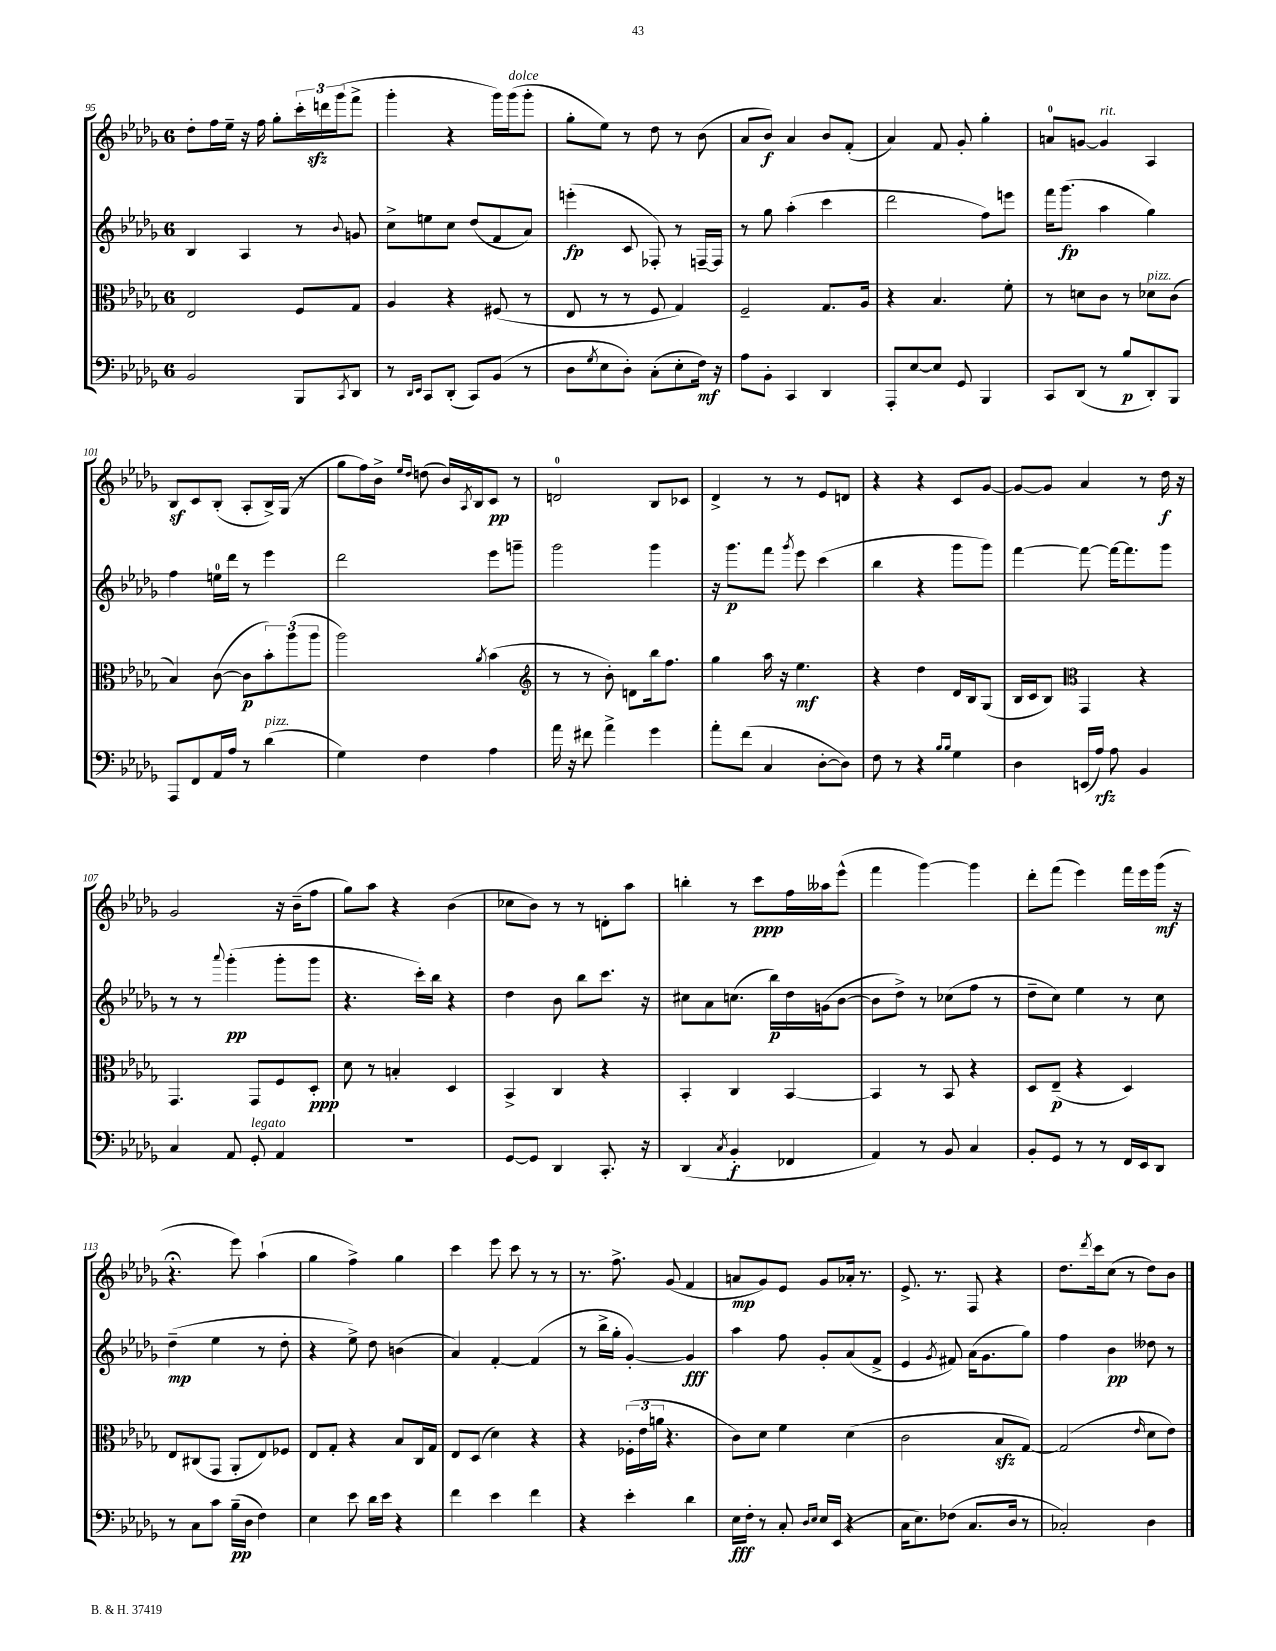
<<
\new StaffGroup <<
\new Staff = "s0" {
    \clef treble \key des \major \once \override Staff.TimeSignature.style = #'single-digit \time 6/8
    des''8-. f''16 ees''16-- r16 f''16 ges''8-. \tuplet 3/2 { c'''16-. d'''16\sfz ges'''16( } f'''8-> |
    ges'''4-. r4 ges'''16) ges'''16^\markup { \italic "dolce" }( ges'''8-. |
    ges''8-. ees''8) r8 des''8 r8 bes'8( |
    aes'8 bes'8\f) aes'4 bes'8 f'8-.( |
    aes'4) f'8 ges'8-. ges''4-. |
    a'8-0 g'8~ g'4^\markup { \italic "rit." } aes4 |
    bes8\sf c'8 bes8-.( aes8-. bes16->) ges16( r8 |
    ges''8 f''16) bes'16-> \grace { ees''16 des''16 } d''8( bes'16) \acciaccatura { aes8 } bes16 c'8\pp r8 |
    d'2-0 bes8 ces'8 |
    des'4-> r8 r8 ees'8 d'8 |
    r4 r4 c'8 ges'8~ |
    ges'8~ ges'8 aes'4 r8 des''16\f r16 |
    ges'2 r16 bes'16--( f''8 |
    ges''8) aes''8 r4 bes'4( |
    ces''8 bes'8) r8 r8 d'8-. aes''8 |
    b''4-. r8 c'''8\ppp f''16 aeses''16 ees'''8-^( |
    f'''4 ges'''4~) ges'''4 |
    des'''8-. f'''8( ees'''4) f'''16 ees'''16 ges'''16\mf( r16 |
    r4.\fermata ees'''8) aes''4-!( |
    ges''4 f''4->) ges''4 |
    c'''4 ees'''8 c'''8 r8 r8 |
    r8. f''8.-> ges'8( f'4 |
    a'8\mp ges'8) ees'8 ges'8 aes'16-. r8. |
    ees'8.-> r8. f8 r4 |
    des''8. \acciaccatura { des'''8 } c'''16 c''8( r8 des''8) bes'8 \bar "|." |
}
\new Staff = "s1" {
    \clef treble \key des \major \once \override Staff.TimeSignature.style = #'single-digit \time 6/8
    bes4 aes4 r8 \appoggiatura { bes'8 } g'8 |
    c''8-> e''8 c''8 des''8( f'8 aes'8) |
    e'''4-.\fp( c'8 fes8-.) r8 f16~-- f16 |
    r8 ges''8 aes''4-.( c'''4 |
    des'''2 f''8) e'''8 |
    f'''16 ges'''8.\fp( aes''4 ges''4) |
    f''4 e''16-0 des'''16 r8 ees'''4 |
    des'''2 ees'''8 g'''8-- |
    ges'''2 ges'''4 |
    r16 ges'''8.\p f'''8 \acciaccatura { ges'''8 } ees'''8 c'''4( |
    bes''4 r4 ges'''8 ges'''8) |
    f'''4~ f'''8~ f'''16~ f'''8. ges'''8 |
    r8 r8 \appoggiatura { aes'''8 } ges'''4-.\pp( ges'''8-. ges'''8 |
    r4. c'''16-.) bes''16 r4 |
    des''4 bes'8 bes''8 c'''8. r16 |
    cis''8 aes'8 c''8.( bes''16\p) des''16 g'16( bes'8~ |
    bes'8 des''8->) r8 ces''8( f''8 r8 |
    des''8-- c''8) ees''4 r8 c''8 |
    des''4--\mp( ees''4 r8 des''8-. |
    r4 ees''8->) des''8 b'4( |
    aes'4) f'4~-. f'4( |
    r8 bes''16-> ges''16-. ges'4~-.) ges'4\fff |
    aes''4 f''8 ges'8-. aes'8( f'8-> |
    ees'4 \acciaccatura { ges'8 } fis'8) aes'16( ges'8. ges''8) |
    f''4 bes'4\pp deses''8 r8 \bar "|." |
}
\new Staff = "s2" {
    \clef alto \key des \major \once \override Staff.TimeSignature.style = #'single-digit \time 6/8
    ees2 f8 ges8 |
    aes4 r4 fis8( r8 |
    ees8 r8 r8 f8 ges4) |
    f2-- ges8. aes16 |
    r4 bes4. f'8-. |
    r8 d'8 c'8 r8 des'8^\markup { \italic "pizz." } c'8( |
    bes4) c'8~( c'8\p \tuplet 3/2 { bes'8-.) aes''8( aes''8 } |
    aes''2) \acciaccatura { aes'8 } bes'4( |
    \clef treble r8 r8 bes'8-.) d'8 bes''16 f''8. |
    ges''4 aes''16 r16 ees''4.\mf |
    r4 des''4 des'16 bes16 ges8( |
    bes16 c'16 bes8) \clef alto ges,4 r4 |
    ges,4. ges,8 f8 des8-.\ppp |
    des'8 r8 b4-. des4 |
    bes,4-> c4 r4 |
    bes,4-. c4 bes,4~ |
    bes,4 r8 bes,8 r4 |
    des8 ees8--\p( r4 des4) |
    ees8 cis8( ges,8 aes,8-. ees8) fes8 |
    ees8 ges8-. r4 bes8 c16 ges16 |
    ees8 des8( des'4) r4 |
    r4 \tuplet 3/2 { fes16-.( ees'16 a'16 } r4. |
    c'8) des'8 f'4 des'4( |
    c'2 bes8\sfz ges8~) |
    ges2( \grace { ees'16 } des'8 ees'8) \bar "|." |
}
\new Staff = "s3" {
    \clef bass \key des \major \once \override Staff.TimeSignature.style = #'single-digit \time 6/8
    bes,2 bes,,8 \acciaccatura { c,8 } des,8 |
    r8 \grace { des,16 ees,16 } c,8 des,8-.( c,8) bes,8( r8 |
    des8 \acciaccatura { ges8 } ees8 des8-.) c8-.( ees8-. f16\mf) r16 |
    aes8 bes,8-. c,4 des,4 |
    aes,,8-. ees8~ ees8 ges,8 bes,,4 |
    c,8 des,8( r8 bes8\p des,8-.) bes,,8 |
    aes,,8 f,8 aes,16 aes16 r8 des'4^\markup { \italic "pizz." }( |
    ges4) f4 aes4 |
    aes'16 r16 fis'8 aes'4-> ges'4 |
    aes'8-. f'8( c4 des8~-. des8) |
    f8 r8 r4 \grace { bes16 bes16 } ges4 |
    des4 e,16( aes16\rfz) aes8 bes,4 |
    c4 aes,8 ges,8-.^\markup { \italic "legato" } aes,4 |
    R2. |
    ges,8~ ges,8 des,4 c,8.-. r16 |
    des,4( \acciaccatura { c8 } bes,4-.\f fes,4 |
    aes,4) r8 bes,8 c4 |
    bes,8-. ges,8 r8 r8 f,16 ees,16 des,8 |
    r8 c8 c'8 bes16--\pp( des16 f4) |
    ees4 ees'8 des'16 ees'16 r4 |
    f'4 ees'4 f'4 |
    r4 ees'4-. des'4 |
    ees16\fff f16-. r8 c8-. \grace { des16 ees16 } ees16 ees,16( r4 |
    c16 ees8.) fes8( c8. des16 r8 |
    ces2-.) des4 \bar "|." |
}
>>
>>
\layout { \context { \Score currentBarNumber = #95 } }
